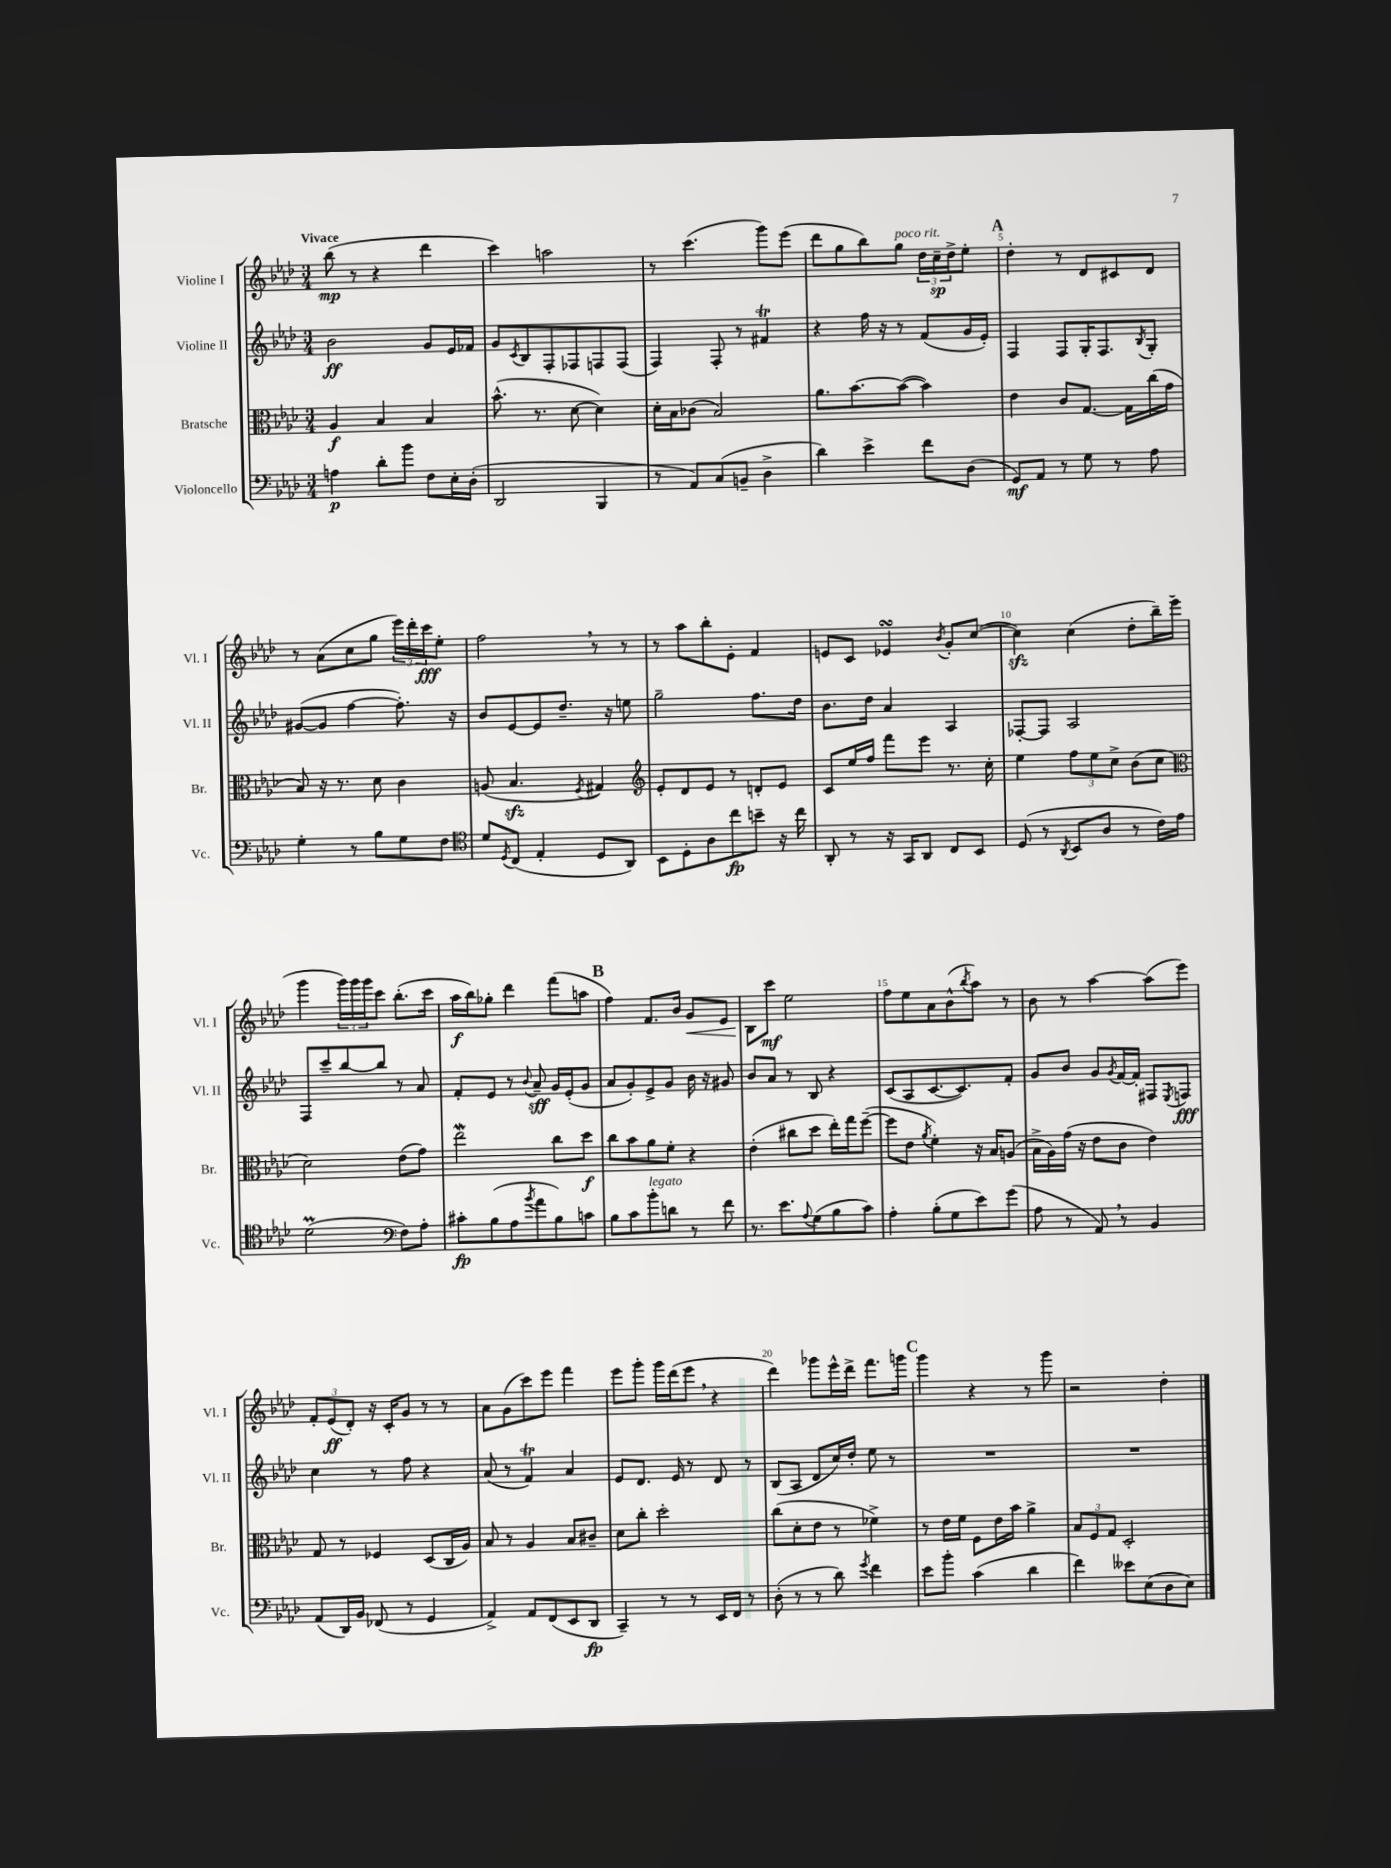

**kern	**dynam	**kern	**dynam	**kern	**dynam	**kern	**dynam
*part4	*part4	*part3	*part3	*part2	*part2	*part1	*part1
*staff4	*staff4	*staff3	*staff3	*staff2	*staff2	*staff1	*staff1
*I"Violoncello	*	*I"Bratsche	*	*I"Violine II	*	*I"Violine I	*
*I'Vc.	*	*I'Br.	*	*I'Vl. II	*	*I'Vl. I	*
*clefF4	*	*clefC3	*	*clefG2	*	*clefG2	*
*k[b-e-a-d-]	*	*k[b-e-a-d-]	*	*k[b-e-a-d-]	*	*k[b-e-a-d-]	*
*M3/4	*	*M3/4	*	*M3/4	*	*M3/4	*
=1	=1	=1	=1	=1	=1	=1	=1
!	!	!	!	!	!	!LO:TX:a:B:t=Vivace	!
4An\	p	4A-/	f	2b-\	ff	(8bb-\	mp
.	.	.	.	.	.	8r	.
8d-'\L	.	4B-/	.	.	.	4r	.
8b-\J	.	.	.	.	.	.	.
8F\L	.	4B-/	.	8g/L	.	4ddd-\	.
16E-'\L	.	.	.	16e-/L	.	.	.
(16D-'\JJ	.	.	.	16f-X/JJ	.	.	.
=2	=2	=2	=2	=2	=2	=2	=2
2DD-/	.	(8.b-^^\	.	8g/L	.	4ccc\)	.
.	.	.	.	8qc/	.	.	.
.	.	.	.	8B-/	.	.	.
.	.	8.r	.	.	.	.	.
.	.	.	.	8F'/	.	2aan\	.
.	.	[8d-\	.	8F-X/	.	.	.
4BBB-/	.	4d-\])	.	8Fn/	.	.	.
.	.	.	.	(8F/J	.	.	.
=3	=3	=3	=3	=3	=3	=3	=3
8r	.	16d-'\LL	.	4F/)	.	8r	.
.	.	16B-\J	.	.	.	.	.
8AA-/L)	.	(8c-X\J	.	.	.	(4.ccc\	.
(8C/	.	2B-/)	.	8F'/	.	.	.
8BBn~/J	.	.	.	8r	.	.	.
4D-^\	.	.	.	4f#Xt/	.	8ggg\L)	.
.	.	.	.	.	.	(8eee-\J	.
=4	=4	=4	=4	=4	=4	=4	=4
4d-\)	.	8.a-\L	.	4r	.	8ddd-\L	.
.	.	.	.	.	.	8gg\	.
.	.	[8.b-\	.	.	.	.	.
4e-^\	.	.	.	16ff\	.	8bb-\)	.
.	.	.	.	16r	.	.	.
!	!	!	!	!	!	!LO:TX:a:i:t=poco rit.	!
.	.	(8b-\J_	.	8r	.	8gg\J	.
8f\L	.	4b-\])	.	(8f/L	.	24dd-\LL	.
.	.	.	.	.	.	24cc~\	sp
.	.	.	.	.	.	24dd-^\J	.
(8D-\J	.	.	.	16g/L	.	8ee-'\J	.
.	.	.	.	16e-'/JJ)	.	.	.
!!LO:REH:place=s1:t=A
=5	=5	=5	=5	=5	=5	=5	=5
8GG/L)	mf	4e-\	.	4F/	.	4dd-'\	.
8AA-/J	.	.	.	.	.	.	.
8r	.	8c/L	.	8F/L	.	8r	.
8G\	.	[8.G/J	.	16G'/K	.	8d-/L	.
.	.	.	.	8.F/	.	.	.
8r	.	.	.	.	.	8c#X/	.
.	.	16G\LL]	.	.	.	.	.
.	.	.	.	8qB-/	.	.	.
8A-\	.	(16cc\	.	8G'/J	.	8d-/J	.
.	.	16g\JJ	.	.	.	.	.
!!LO:LB:g=z
=6	=6	=6	=6	=6	=6	=6	=6
4G'\	.	8B-/)	.	([8g#X/L	.	8r	.
.	.	16r	.	8g#/J]	.	(8a-\L	.
.	.	8.r	.	.	.	.	.
8r	.	.	.	[4ff\	.	8cc\	.
8B-\L	.	8d-\	.	.	.	8gg\J	.
8G\	.	4c\	.	8.ff'\])	.	24eee-\LL)	.
.	.	.	.	.	.	24ddd-'\	.
.	.	.	.	.	.	24ccc\J	fff
8F\J	.	.	.	.	.	8ee-'\J	.
.	.	.	.	16r	.	.	.
=7	=7	=7	=7	=7	=7	=7	=7
*clefC4	*	*	*	*	*	*	*
8d-/L	.	(8An/	.	8b-/L	.	2ff,\	.
8qD-/	.	.	.	.	.	.	.
(8C/J	.	4.B-zz/	.	[8e-/	.	.	.
4E-'/	.	.	.	8e-/]	.	.	.
.	.	.	.	8.dd-~/J	.	.	.
.	.	8qF/	.	.	.	.	.
8D-/L	.	4G#X/)	.	.	.	8r	.
.	.	.	.	16r	.	.	.
8AA-/J)	.	.	.	8een\	.	8r	.
=8	=8	=8	=8	=8	=8	=8	=8
*	*	*clefG2	*	*	*	*	*
8BB-\L	.	8e-'/L	.	2gg~\	.	8r	.
8D-'\	.	8d-/	.	.	.	8aa-\L	.
8A-\	.	8e-/J	.	.	.	8bb-'\	.
8cc\	fp	8r	.	.	.	8e-'\J	.
8bn~\J	.	8dn'/L	.	8.ff\L	.	4f/	.
16r	.	8e-/J	.	.	.	.	.
16cc\	.	.	.	16dd-\Jk	.	.	.
=9	=9	=9	=9	=9	=9	=9	=9
8AA-'/	.	8c/L	.	8.b-\L	.	8en/L	.
8r	.	16ee-/L	.	.	.	8c/J	.
.	.	16ff/JJ	.	16dd-\Jk	.	.	.
16r	.	8fff\L	.	4a-/	.	4e-XsSSS/	.
16GG/KL	.	.	.	.	.	.	.
8AA-/J	.	8eee-\J	.	.	.	.	.
.	.	.	.	.	.	8qb-/	.
8C/L	.	8.r	.	4A-/	.	8g'/L	.
8BB-/J	.	.	.	.	.	([8cc/J	.
.	.	16cc'\	.	.	.	.	.
=10	=10	=10	=10	=10	=10	=10	=10
(8D-/	.	4ee-\	.	[8F-X'/L	.	4cczz\])	.
8r	.	.	.	8F-/J]	.	.	.
8qAA-/	.	.	.	.	.	.	.
8BB-/L	.	12ff\L	.	2A-/	.	(4cc\	.
.	.	12ee-\	.	.	.	.	.
8A-/J	.	.	.	.	.	.	.
.	.	12cc^\J	.	.	.	.	.
8r	.	(8b-\L	.	.	.	8dd-'\L	.
16c\LL)	.	8cc\J	.	.	.	16bb-~\L)	.
16e-\JJ	.	.	.	.	.	(16eee-\JJ	.
!!LO:LB:g=z
=11	=11	=11	=11	=11	=11	=11	=11
*	*	*clefC3	*	*	*	*	*
(2d-M\	.	2d-\)	.	8F/L	.	4ggg\	.
.	.	.	.	8ccc~/	.	.	.
.	.	.	.	[8bb-/	.	24ggg\LL)	.
.	.	.	.	.	.	24ggg\	.
.	.	.	.	.	.	24ggg\J	.
.	.	.	.	8bb-/J]	.	8ccc\J	.
*clefF4	*	*	*	*	*	*	*
8F\L)	.	(8e-\L	.	8r	.	(8.bb-'\L	.
8A-'\J	.	8g\J)	.	8a-/	.	.	.
.	.	.	.	.	.	16ccc\Jk	.
=12	=12	=12	=12	=12	=12	=12	=12
8c#X'\L	fp	2ee-W\	.	8f'/L	.	16aa-\LL	f
.	.	.	.	.	.	16bb-\J)	.
(8B-\	.	.	.	8e-/J	.	8gg-X'\J	.
8A-\	.	.	.	8r	.	4ddd-\	.
8qb-/	.	.	.	8qqb-/	.	.	.
8a-\	.	.	.	8a-~/	sff	.	.
8B-\)	.	8cc\L	.	16g/LL	.	(8fff\L	.
.	.	.	.	(16e-'/J	.	.	.
8cn\J	.	8dd-\J	f	8g/J	.	8aan\J	.
!!LO:REH:place=s1:t=B
=13	=13	=13	=13	=13	=13	=13	=13
8B-\L	.	8cc\L	.	8a-/L	.	4ff\)	.
8c\	.	8b-\	.	8g'/)	.	.	.
!LO:TX:a:i:t=legato	!	!	!	!	!	!	!
8b-'\	.	8a-\	.	8e-^/	.	8.f/L	.
8dn\J	.	8f'\J	.	8g/J	.	.	.
.	.	.	.	.	.	16b-/Jk	.
!	!	!	!	!	!	!	!LO:HP:b
8r	.	4r	.	16b-\	.	8g/L	<
.	.	.	.	16r	.	.	.
8f\	.	.	.	8g#X/	.	8e-/J	.
=14	=14	=14	=14	=14	=14	=14	=14
8.r	.	(4e-'\	.	8b-/L	.	8B-\L	.
.	.	.	.	8a-/J	.	8ccc\J	[ mf
8.e-\L	.	.	.	.	.	.	.
.	.	8cc#X\L	.	8r	.	2ee-\	.
8qqA-/	.	.	.	.	.	.	.
(8G\	.	8dd-\J	.	8B-/	.	.	.
8B-\	.	16ee-'\LL)	.	4r	.	.	.
.	.	16gg\J	.	.	.	.	.
8c\J)	.	([8ff~\J	.	.	.	.	.
=15	=15	=15	=15	=15	=15	=15	=15
4A-'\	.	8ff\L]	.	(8c/L	.	8ff\L	.
.	.	8e-\J	.	8A-/	.	8ee-\	.
.	.	8qa-/	.	.	.	.	.
(8B-'\L	.	4f'\)	.	[8.c/	.	8a-\	.
8G\	.	.	.	.	.	(8b-^^\	.
.	.	.	.	8.c/])	.	.	.
.	.	.	.	.	.	8qbb-/	.
8e-\)	.	16r	.	.	.	8aa-\J)	.
.	.	16B-/KL	.	.	.	.	.
(8g\J	.	(8An/J	.	8f'/J	.	8r	.
=16	=16	=16	=16	=16	=16	=16	=16
8A-\	.	16B-^\LL	.	8g/L	.	8b-\	.
.	.	16A-\)	.	.	.	.	.
8r	.	(16g\JJ	.	8b-/J	.	8r	.
.	.	16r	.	.	.	.	.
8AA-,/)	.	8e-\L	.	8g/L	.	[4aa-\	.
.	.	.	.	8qg/	.	.	.
8r	.	8c\J	.	[16f/L	.	.	.
.	.	.	.	16f'/JJ]	.	.	.
4BB-/	.	4e-\)	.	8F#X/L	.	(8aa-\L]	.
.	.	.	.	8qE-/	.	.	.
.	.	.	.	8Fn/J	fff	8eee-\J)	.
!!LO:LB:g=z
=17	=17	=17	=17	=17	=17	=17	=17
(8AA-/L	.	8G/	.	4cc\	.	12f'/L	.
.	.	.	.	.	.	(12e-/	ff
16DD-/L)	.	8r	.	.	.	.	.
.	.	.	.	.	.	12d-'/J)	.
16BB-/JJ	.	.	.	.	.	.	.
(8FF-X/	.	4F-X/	.	8r	.	16r	.
.	.	.	.	.	.	16c'/KL	.
8r	.	.	.	8ff\	.	8g/J	.
4GG/	.	(8D-/L	.	4r	.	8r	.
.	.	16C/L	.	.	.	8r	.
.	.	16A-/JJ)	.	.	.	.	.
=18	=18	=18	=18	=18	=18	=18	=18
4AA-^/)	.	8B-/	.	(8a-/	.	8a-\L	.
.	.	8r	.	8r	.	(8g\	.
8AA-/L	.	4A-/	.	4fT/)	.	8ccc\)	.
(8FF/	.	.	.	.	.	8eee-\J	.
8EE-/	.	8B-/L	.	4a-/	.	4fff\	.
8DD-/J	fp	8c#X~/J	.	.	.	.	.
=19	=19	=19	=19	=19	=19	=19	=19
4CC~/)	.	8d-\L	.	8e-/L	.	8eee-\L	.
.	.	8cc'\J	.	8.d-/J	.	8ggg'\J	.
8r	.	2dd-'\	.	.	.	16ggg\LL	.
.	.	.	.	16e-/	.	(16ddd-\J	.
8r	.	.	.	8r	.	8eee-,\J	.
16EE-/LL	.	.	.	8d-/	.	4r	.
16FF/JJ	.	.	.	.	.	.	.
8r	.	.	.	8r	.	.	.
=20	=20	=20	=20	=20	=20	=20	=20
(8D-'\	.	(8cc\L	.	(8B-/L	.	4ddd-\)	.
8r	.	8d-'\	.	8A-/J	.	.	.
8r	.	8e-\J	.	8d-/L	.	8ggg-X\L	.
8d-\)	.	8r	.	16cc/L)	.	16eee-^^\L	.
.	.	.	.	16dd-'/JJ	.	16ddd-^\JJ	.
8qg/	.	.	.	.	.	.	.
4f\	.	4f-X^\)	.	8ee-\	.	8.fff\L	.
.	.	.	.	8r	.	.	.
.	.	.	.	.	.	16gggn\Jk	.
!!LO:REH:place=s1:t=C
=21	=21	=21	=21	=21	=21	=21	=21
8e-\L	.	8r	.	2.r	.	4ggg\	.
8b-'\J	.	16e-\LL	.	.	.	.	.
.	.	16f\JJ	.	.	.	.	.
(4c\	.	8F\L	.	.	.	4r	.
.	.	16e-\L	.	.	.	.	.
.	.	16b-\JJ	.	.	.	.	.
4d-\	.	4a-^\	.	.	.	8r	.
.	.	.	.	.	.	8ggg\	.
=22	=22	=22	=22	=22	=22	=22	=22
4f\)	.	12B-/L	.	2.r	.	2r	.
.	.	12F/	.	.	.	.	.
.	.	12G/J	.	.	.	.	.
8e--X\L	.	2D-'/	.	.	.	.	.
(8E-\	.	.	.	.	.	.	.
8D-\	.	.	.	.	.	4dd-'\	.
8E-\J)	.	.	.	.	.	.	.
==	==	==	==	==	==	==	==
*-	*-	*-	*-	*-	*-	*-	*-
